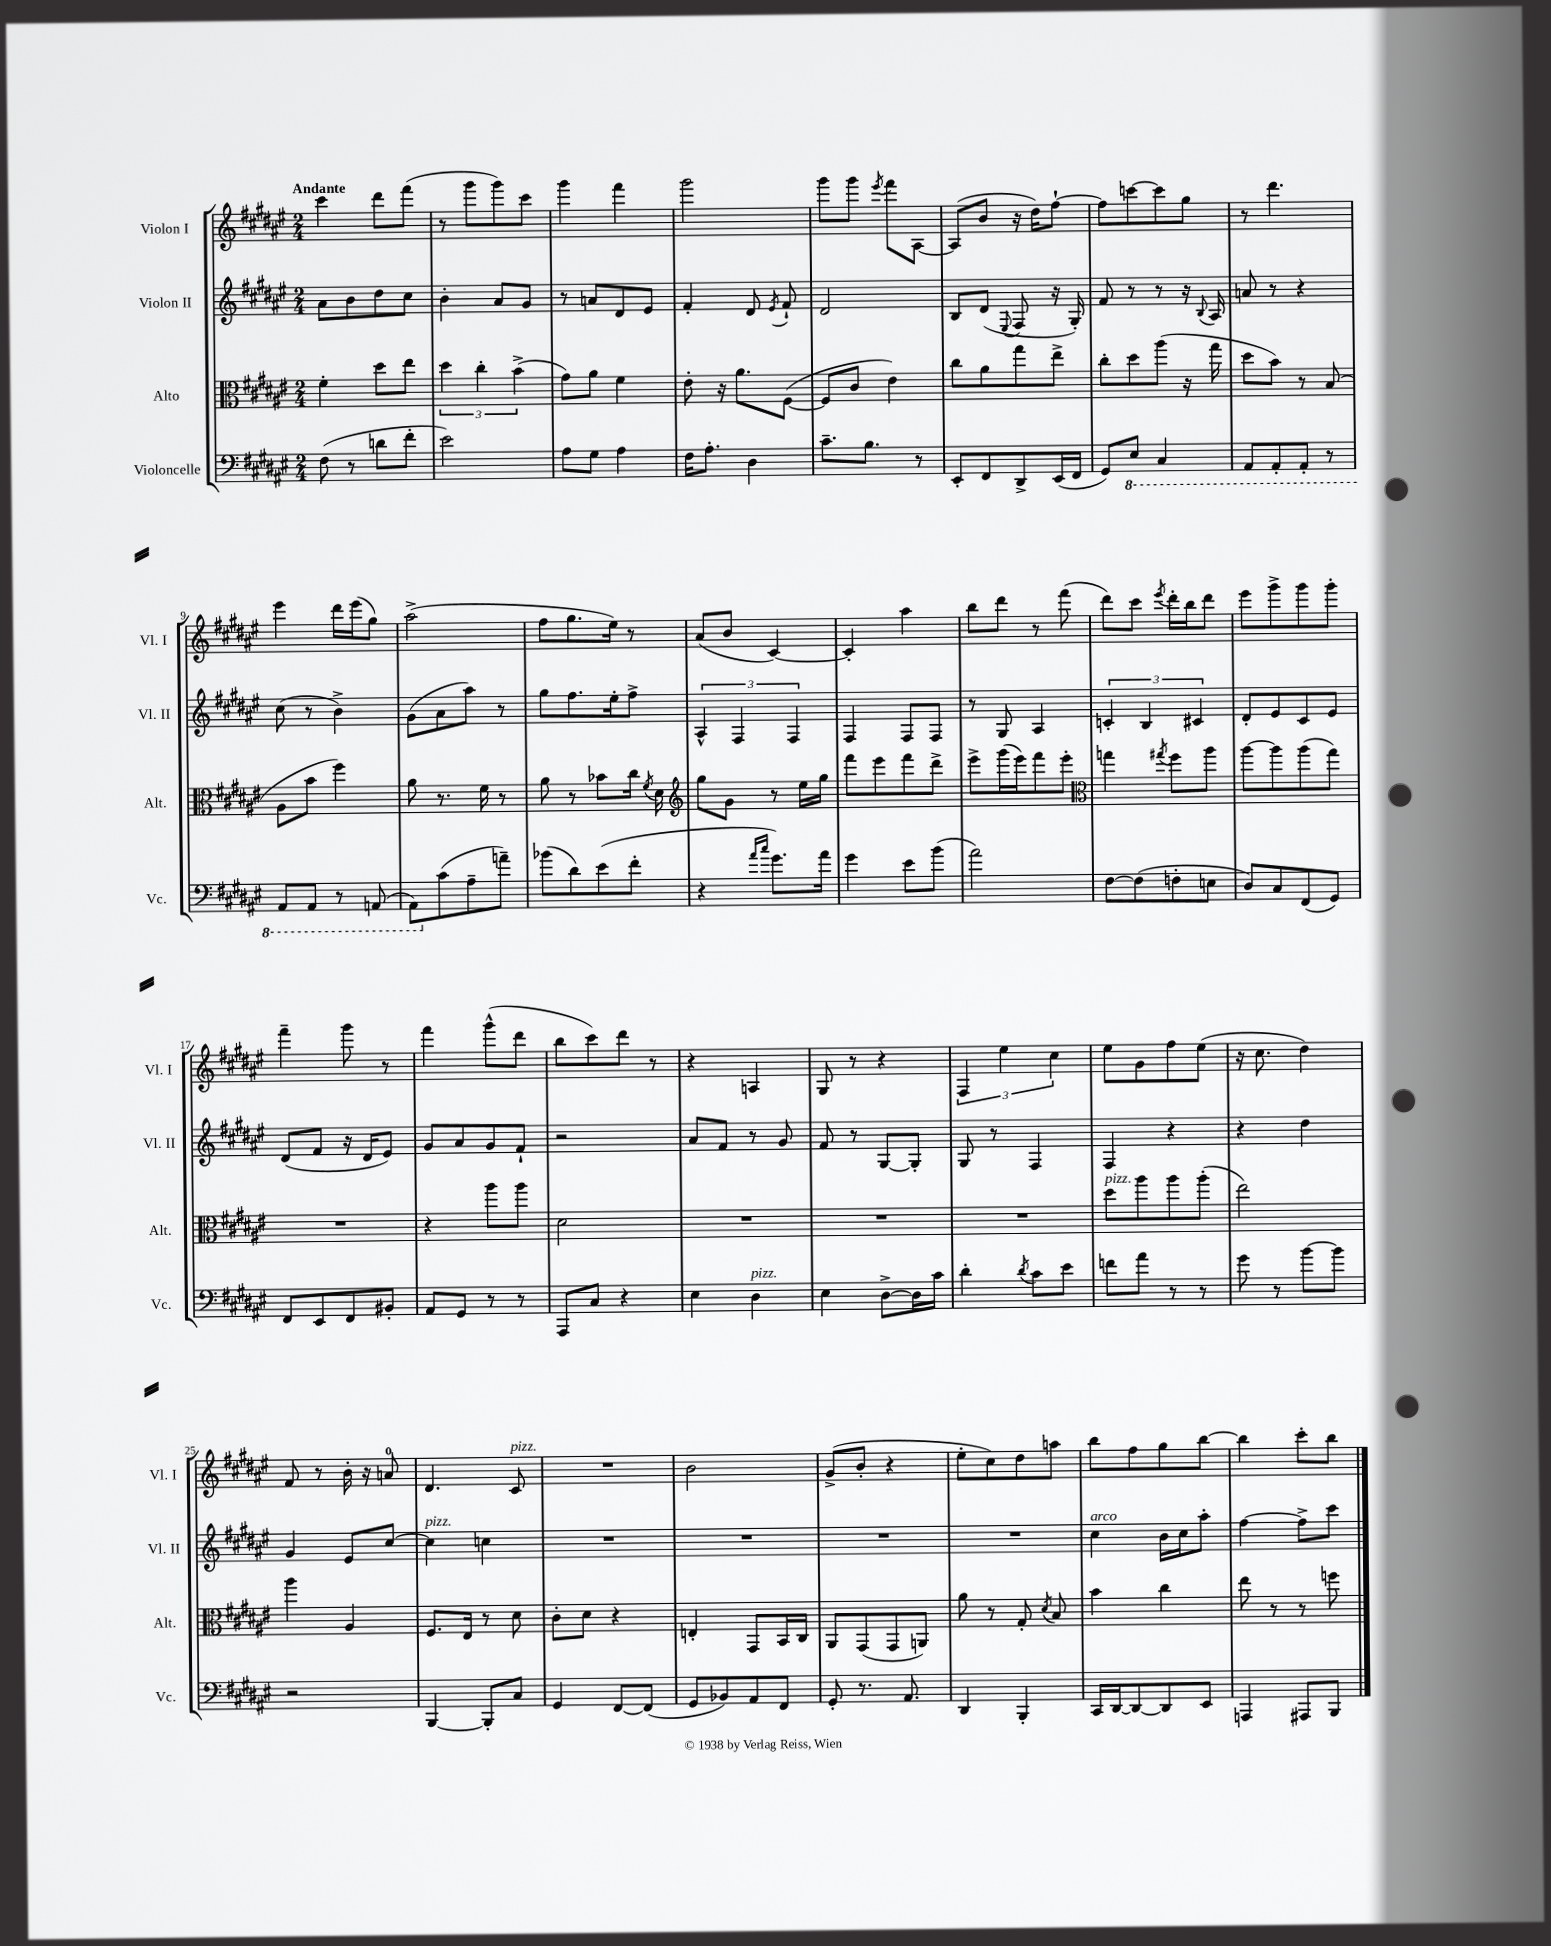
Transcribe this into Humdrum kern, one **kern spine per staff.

**kern	**kern	**kern	**kern
*staff4	*staff3	*staff2	*staff1
*clefF4	*clefC3	*clefG2	*clefG2
*k[f#c#g#d#a#e#]	*k[f#c#g#d#a#e#]	*k[f#c#g#d#a#e#]	*k[f#c#g#d#a#e#]
*M2/4	*M2/4	*M2/4	*M2/4
(8F#	4f#'	8a#	4ccc#
8r	.	8b	.
8d	8dd#	8dd#	8ddd#
8f#'	8ee#	8cc#	(8fff#
=	=	=	=
2e#)	6dd#	4b'	8r
.	.	.	8ggg#
.	6cc#'	.	.
.	.	8a#	8ggg#)
.	(6b^	.	.
.	.	8g#	8ccc#
=	=	=	=
8A#	8g#)	8r	4ggg#
8G#	8a#	8a	.
4A#	4f#	8d#	4fff#
.	.	8e#	.
=	=	=	=
16F#	8e#'	4f#'	2ggg#
8.A#'	.	.	.
.	16r	.	.
.	8.a#	.	.
4D#	.	8d#	.
.	.	8qe#	.
.	([8F#	8f#`	.
=	=	=	=
8.c#~	8F#]	2d#	8ggg#
.	8c#	.	8ggg#
8.B	.	.	.
.	.	.	8qeee#
.	4e#)	.	8fff#
8r	.	.	[8A#
=	=	=	=
8EE#'	8cc#	8B	(8A#]
8FF#	8a#	(8d#	8b
.	.	8qqE#	.
8DD#^	8gg#	8F#	16r
.	.	.	16dd#)
(16EE#	8ee#^	16r	[8ff#`
16FF#	.	16G#')	.
=	=	=	=
8GG#)	8cc#'	8f#	8ff#]
8EE#	8dd#	8r	[8ccc
4CC#	(8aa#	8r	8ccc]
.	16r	16r	8gg#
.	.	8qqB	.
.	16gg#	16A#	.
=	=	=	=
8AAA#	8dd#	8a	8r
8AAA#'	8b)	8r	4.ddd#
8AAA#'	8r	4r	.
8r	(8B	.	.
=	=	=	=
8AAA#	8A#	(8cc#	4eee#
8AAA#	8b	8r	.
8r	4ff#)	4b^)	16ddd#
.	.	.	(16eee#
(8AAA	.	.	8gg#)
=	=	=	=
8AAA#)	8a#	(8g#	(2aa#^
(8c#	8.r	8a#	.
8A#~	.	8aa#)	.
.	16f#	.	.
8a~)	8r	8r	.
=	=	=	=
(8b-	8a#	8gg#	8ff#
8d#)	8r	8.ff#	8.gg#
(8e#	8b-	.	.
.	.	16ee#'	16ee#)
8f#'	16cc#	8ff#^	8r
.	8qf#	.	.
.	16d#	.	.
=	=	=	=
*	*clefG2	*	*
4r	8gg#	6A#^^	(8a#
.	8g#	.	8b
.	.	6F#	.
16qqa#	.	.	.
16qqcc#	.	.	.
8.g#)	8r	.	[4c#)
.	.	6F#	.
.	16ee#	.	.
16a#	16gg#	.	.
=	=	=	=
4g#	8fff#	4F#	4c#']
.	8eee#	.	.
8e#	8fff#	8F#	4aa#
(8b	8ddd#^	8F#	.
=	=	=	=
2a#)	8eee#^	8r	8bb
.	(16ggg#	8G#	8ddd#
.	16eee#)	.	.
.	8fff#	4A#	8r
.	8eee#'	.	(8fff#
=	=	=	=
*	*clefC3	*	*
[8F#	4gg	6c'	8ddd#)
(8F#]	.	.	8ccc#
.	.	6B	.
.	8qgg#	.	8qeee#
8F'	8ff#	.	16ddd#'
.	.	.	16bb
.	.	6c#	.
8E	8aa#	.	8ddd#
=	=	=	=
8D#)	[8aa#	8d#'	8eee#
8C#	8aa#]	8e#	8ggg#^
(8FF#	(8aa#	8c#	8ggg#
8GG#)	8gg#)	8e#	8ggg#'
=	=	=	=
8FF#	2r	(8d#	4fff#~
8EE#	.	8f#	.
8FF#	.	16r	8ggg#
.	.	16d#	.
8BB#'	.	8e#)	8r
=	=	=	=
8AA#	4r	8g#	4fff#
8GG#	.	8a#	.
8r	8aa#	8g#	(8ggg#^^
8r	8aa#	8f#`	8ddd#
=	=	=	=
8AAA#	2d#	2r	8bb
8C#	.	.	8ccc#)
4r	.	.	8ddd#
.	.	.	8r
=	=	=	=
4E#	2r	8a#	4r
.	.	8f#	.
4D#	.	8r	4A
.	.	8g#	.
=	=	=	=
4E#	2r	8f#	8G#
.	.	8r	8r
[8D#^	.	[8G#	4r
16D#]	.	8G#']	.
16c#	.	.	.
=	=	=	=
4d#'	2r	8G#	6F#
.	.	8r	.
.	.	.	6ee#
8qd#	.	.	.
8c#	.	4F#	.
.	.	.	6cc#
8e#	.	.	.
=	=	=	=
8f	8dd#	4F#	8ee#
8a#	8aa#	.	8g#
8r	8aa#	4r	8ff#
8r	(8aa#'	.	(8ee#
=	=	=	=
8g#	2ee#)	4r	16r
.	.	.	8.cc#
8r	.	.	.
[8b	.	4dd#	4dd#)
8b]	.	.	.
=	=	=	=
2r	4aa#	4g#	8f#
.	.	.	8r
.	4A#	8e#	16b'
.	.	.	16r
.	.	[8cc#	8a
=	=	=	=
[4BBB	8.F#	4cc#]	4.d#
.	16E#	.	.
8BBB']	8r	4cc	.
8C#	8d#	.	8c#
=	=	=	=
4GG#	8c#'	2r	2r
.	8d#	.	.
[8FF#	4r	.	.
(8FF#]	.	.	.
=	=	=	=
8GG#	4E'	2r	2b
8BB-)	.	.	.
8AA#	8GG#	.	.
8FF#	16BB	.	.
.	16C#	.	.
=	=	=	=
8GG#'	8AA#	2r	(8g#^
8.r	(8GG#	.	8b'
.	8GG#	.	4r
8.AA#	.	.	.
.	8AA)	.	.
=	=	=	=
4DD#	8a#	2r	8ee#'
.	8r	.	8cc#)
4BBB'	8G#'	.	8dd#
.	8qd#	.	.
.	8B	.	8aa
=	=	=	=
16CC#	4b	4cc#	8bb
[16DD#	.	.	.
8DD#_	.	.	8ff#
8DD#]	4cc#	16b	8gg#
.	.	16cc#	.
8EE#	.	8aa#'	[8bb
=	=	=	=
4AAA	8ee#	[4ff#	4bb]
.	8r	.	.
8AAA#	8r	8ff#^]	8ccc#'
8BBB	8ff	8ccc#	8bb
==	==	==	==
*-	*-	*-	*-
